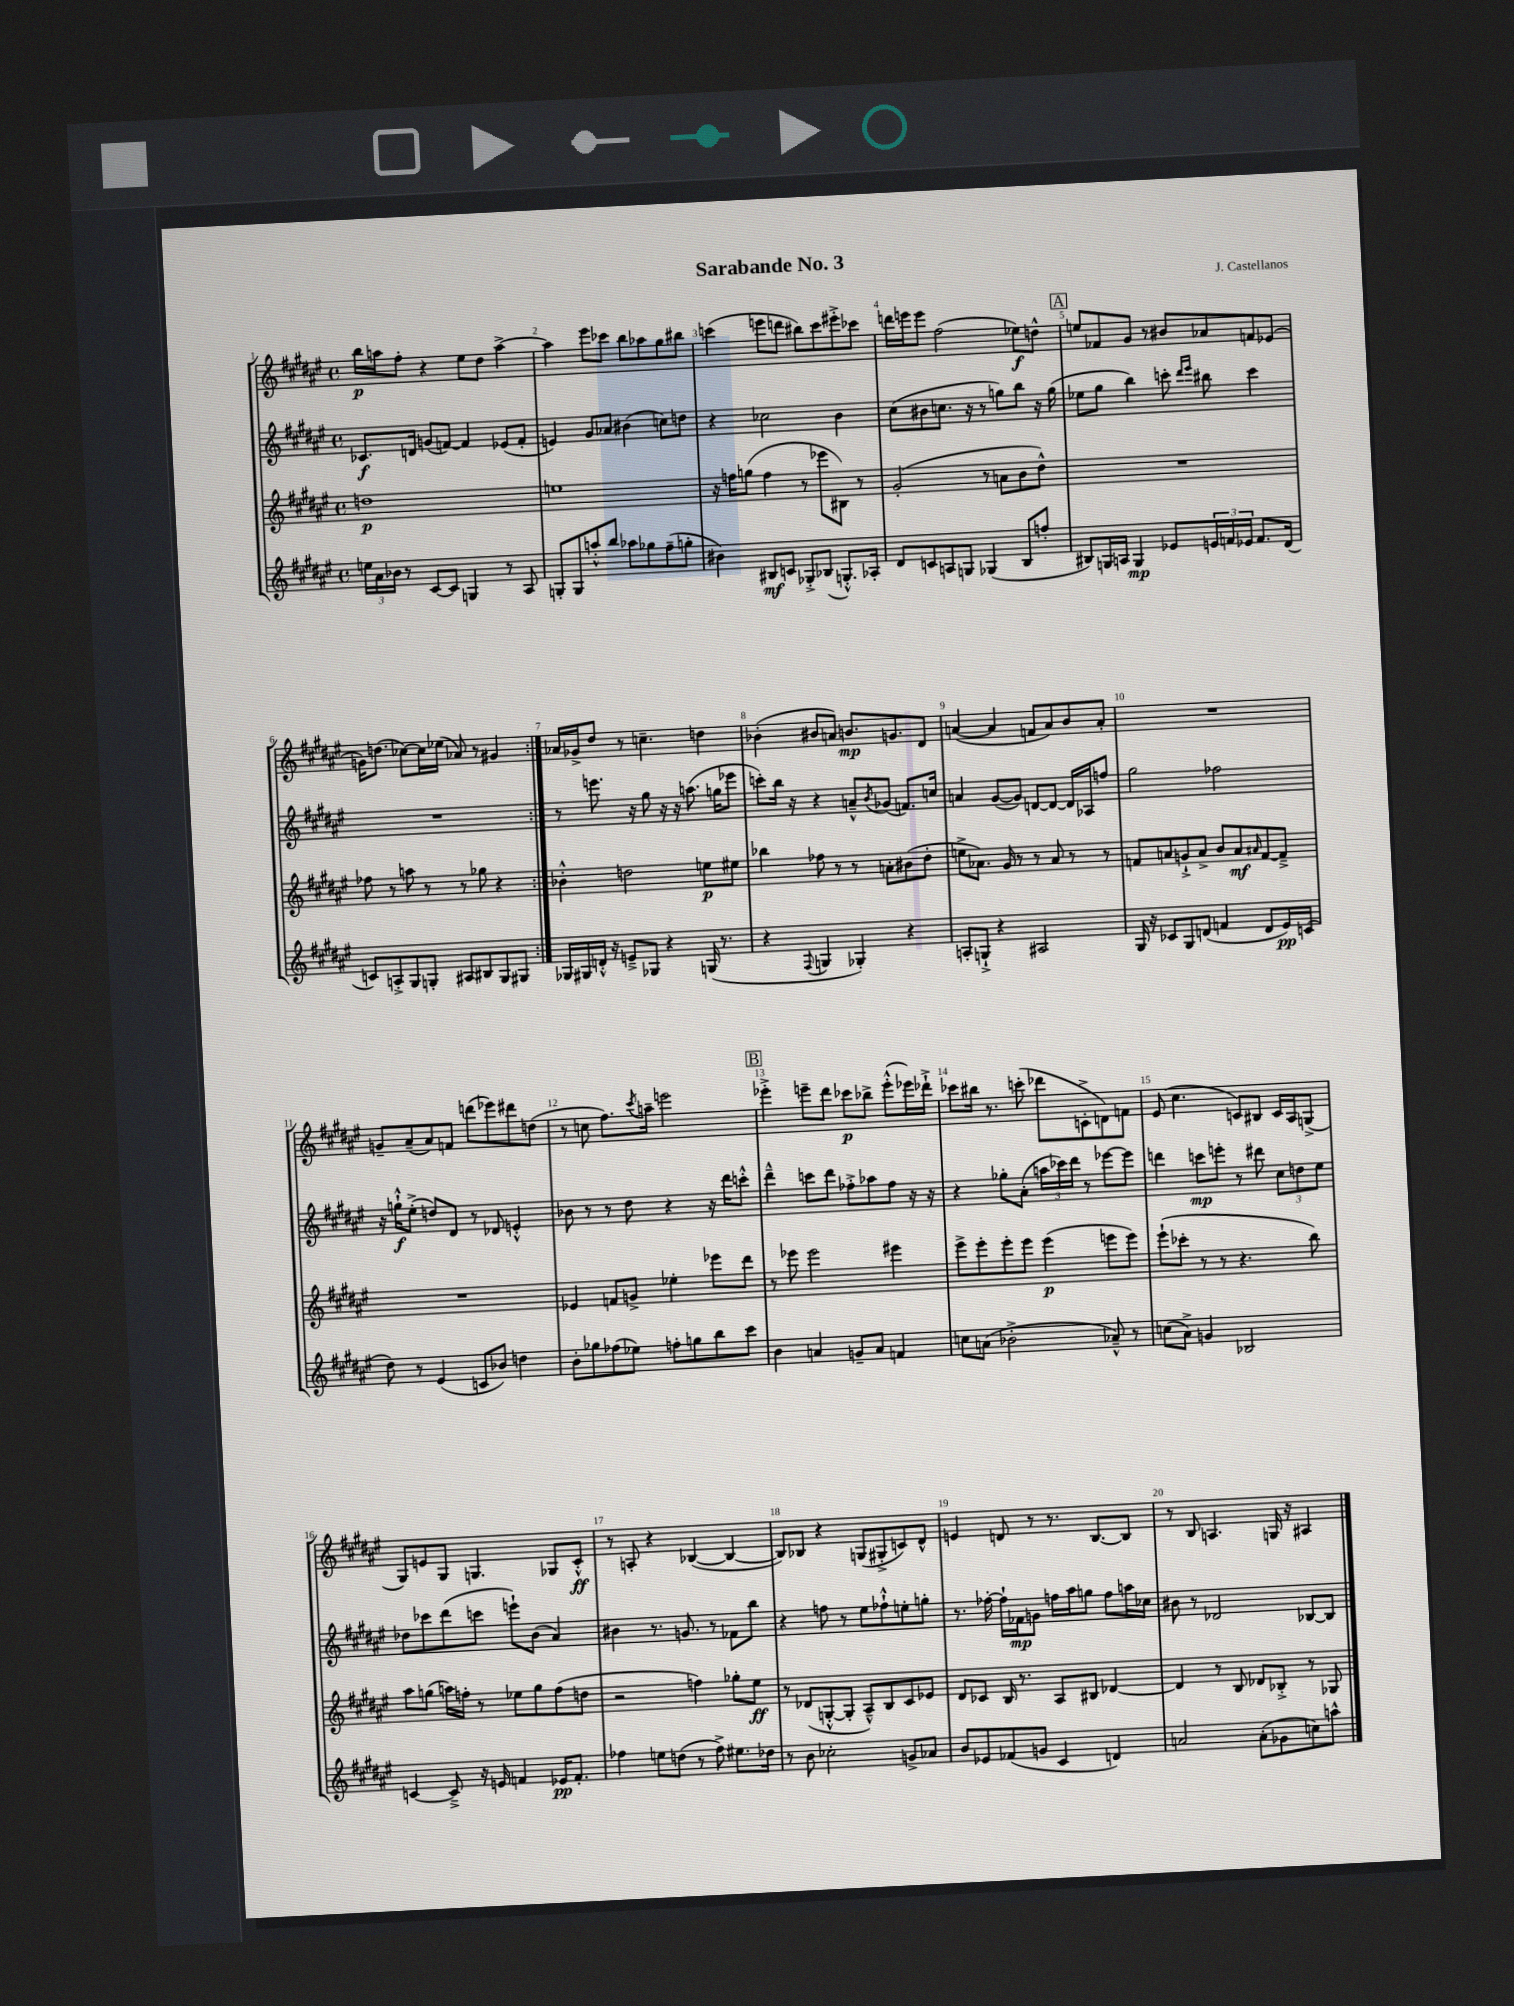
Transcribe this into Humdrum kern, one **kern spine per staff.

**kern	**dynam	**kern	**dynam	**kern	**dynam	**kern	**dynam
*part4	*part4	*part3	*part3	*part2	*part2	*part1	*part1
*staff4	*staff4	*staff3	*staff3	*staff2	*staff2	*staff1	*staff1
*clefG2	*	*clefG2	*	*clefG2	*	*clefG2	*
*k[f#c#g#d#a#e#]	*	*k[f#c#g#d#a#e#]	*	*k[f#c#g#d#a#e#]	*	*k[f#c#g#d#a#e#]	*
*M4/4	*	*M4/4	*	*M4/4	*	*M4/4	*
*met(c)	*	*met(c)	*	*met(c)	*	*met(c)	*
=1	=1	=1	=1	=1	=1	=1	=1
24een\LL	.	1ddn	p	8.c-X/L	f	16bb\LL	p
24a#\	.	.	.	.	.	.	.
.	.	.	.	.	.	16aan\J	.
24b-X\JJ	.	.	.	.	.	.	.
8r	.	.	.	.	.	8ff#'\J	.
.	.	.	.	16dn/Jk	.	.	.
[8c#/L	.	.	.	(8gn/L	.	4r	.
8c#/J]	.	.	.	[8fn/J)	.	.	.
4Gn/	.	.	.	4f/]	.	8ee#\L	.
.	.	.	.	.	.	8dd#\J	.
8r	.	.	.	(8e-X/L	.	[4aa^\	.
8A#/	.	.	.	8f'/J	.	.	.
=2	=2	=2	=2	=2	=2	=2	=2
8Gn'/L	.	1een	.	4en/)	.	4aa\]	.
8G/	.	.	.	.	.	.	.
8aan'^^/	.	.	.	8g#/L	.	8eee#\L	.
8bb/J	.	.	.	8a-X/J	.	8ccc-X\J	.
8aa-X\L	.	.	.	(4b#X\	.	8bb\L	.
8gg-X\	.	.	.	.	.	8aa-X\	.
(8ff#~\	.	.	.	8ccn\L)	.	8gg#\	.
8ggn'\J	.	.	.	8ddn\J	.	8bb#X\J	.
=3	=3	=3	=3	=3	=3	=3	=3
4b#X\)	.	16r	.	4r	.	(4cccn\	.
.	.	16ffn\KL	.	.	.	.	.
.	.	(8ggn\J	.	.	.	.	.
8B#X/L	mf	4ff\	.	2cc-X\	.	8eeen\L	.
8cn/J	.	.	.	.	.	8dddn\J	.
8G-X'^/L	.	8r	.	.	.	8bb#X\L)	.
(8B-X/J	.	8eee-X\L	.	.	.	8ccc\	.
8.Gn'^^/L)	.	8B#X\J)	.	4b\	.	8eee#X'^\	.
.	.	8r	.	.	.	8ccc-X\J	.
16A-X'/Jk	.	.	.	.	.	.	.
=4	=4	=4	=4	=4	=4	=4	=4
8d#/L	.	(2g#'/	.	(8cc#\L	.	16dddn\LL	.
.	.	.	.	.	.	16eeen\J	.
8cn/	.	.	.	8b#X\	.	8eee\J	.
8An/	.	.	.	8.ccn\J	.	(2ff#\	.
8Gn/J	.	.	.	.	.	.	.
.	.	.	.	16r	.	.	.
(4G-X/	.	8r	.	8r	.	.	.
.	.	8an\L	.	8ggn\L)	.	.	.
8B/L	.	8b\	.	8bb\J	.	8ee-X\L)	f
8ffn'/J	.	8dd#^^\J)	.	16r	.	8ddn^^\J	.
.	.	.	.	(16gg\	.	.	.
!!LO:REH:place=s1:t=A
=5	=5	=5	=5	=5	=5	=5	=5
8B#X/L)	.	1r	.	8ee-X\L	.	8een/L	.
16Gn/L	.	.	.	8gg#\J	.	8f-X/	.
16An/JJ	.	.	.	.	.	.	.
4G/	mp	.	.	4bb\)	.	8g#/J	.
.	.	.	.	.	.	8r	.
8e-X/L	.	.	.	8cccn'\	.	8b#X/L	.
.	.	.	.	16qqddd#/LL	.	.	.
.	.	.	.	16qqeee#/JJ	.	.	.
24en/L	.	.	.	8bb#X\	.	8a-X/	.
24fn/	.	.	.	.	.	.	.
24e-X/JJ	.	.	.	.	.	.	.
8.f/L	.	.	.	4ccc\	.	8fn/	.
.	.	.	.	.	.	(8e-X/J	.
(16d#/Jk	.	.	.	.	.	.	.
!!LO:LB:g=z
=6	=6	=6	=6	=6	=6	=6	=6
8cn/L)	.	8ff-X\	.	1r	.	16gn\KL)	.
.	.	.	.	.	.	(8.ddn\J	.
8An'^/	.	8r	.	.	.	.	.
8G#/	.	8aan\	.	.	.	[8cc-X\L)	.
8Gn'/J	.	8r	.	.	.	16cc-\L]	.
.	.	.	.	.	.	(16ee-X\JJ	.
8A#X/L	.	8r	.	.	.	8a-X/)	.
8B#X/	.	8gg-X\	.	.	.	8r	.
8G/	.	4r	.	.	.	4g#X/	.
8G#X/J	.	.	.	.	.	.	.
=7:|!	=7:|!	=7:|!	=7:|!	=7:|!	=7:|!	=7:|!	=7:|!
16G-X/LL	.	4b-X'^^\	.	8r	.	16a-X/LL	.
16G#X/	.	.	.	.	.	16g-X^/J	.
16dn'^^/JJ	.	.	.	8.eeen\	.	8dd#/J	.
16r	.	.	.	.	.	.	.
8en~^/L	.	2ddn\	.	.	.	8r	.
.	.	.	.	16r	.	.	.
8G-X/J	.	.	.	8gg#\	.	4.ccn~\	.
4r	.	.	.	16r	.	.	.
.	.	.	.	16r	.	.	.
.	.	.	.	(8.aan\	.	.	.
(16Gn/	.	8een\L	p	.	.	4ddn\	.
8.r	.	.	.	16ggn\KL	.	.	.
.	.	8ee#X\J	.	8eee-X\J	.	.	.
=8	=8	=8	=8	=8	=8	=8	=8
4r	.	4bb-X\	.	8cccn'\L)	.	(4b-X'\	.
.	.	.	.	16bb\Jk	.	.	.
.	.	.	.	16r	.	.	.
8qqF#/	.	.	.	.	.	.	.
4Gn/	.	8ff-X\	.	4r	.	8b#X/L	.
.	.	8r	.	.	.	8an/J)	.
4G-X'/)	.	8r	.	8an~^^/L	.	8.bn/L	mp
.	.	.	.	8qb/	.	.	.
.	.	8an'\L	.	(8g-X/J	.	.	.
.	.	.	.	.	.	8.gn/	.
4r	.	(8b#X\	.	8.fn/L)	.	.	.
.	.	8dd#'\J	.	.	.	8d#/J	.
.	.	.	.	16ccn/Jk	.	.	.
=9	=9	=9	=9	=9	=9	=9	=9
8An'/L	.	8een^\L	.	4an/	.	([4an/	.
8Gn`^/J	.	8.a-X\J)	.	.	.	.	.
4r	.	.	.	([8g#/L	.	4a/]	.
.	.	16g#/	.	.	.	.	.
.	.	8r	.	8g#/J])	.	.	.
2A#X/	.	8r	.	[8dn/L	.	8fn/L	.
.	.	8a-/	.	8d/J_	.	8a/)	.
.	.	8r	.	16d/LL]	.	8b/	.
.	.	.	.	16A-X/J	.	.	.
.	.	8r	.	8ffn/J	.	8a'/J	.
=10	=10	=10	=10	=10	=10	=10	=10
16G#/	.	8fn/L	.	2gg#\	.	1r	.
16r	.	.	.	.	.	.	.
8c-X/L	.	8an/	.	.	.	.	.
8G#/	.	8gn`^/	.	.	.	.	.
(8dn/J	.	8a^/J	.	.	.	.	.
4fn/	.	8b/L	.	2ff-X\	.	.	.
.	.	8a/	mf	.	.	.	.
.	.	16qqa#X/	.	.	.	.	.
8d/L	.	[8f/	.	.	.	.	.
16e#/L)	pp	8f~^/J]	.	.	.	.	.
(16cn/JJ	.	.	.	.	.	.	.
!!LO:LB:g=z
=11	=11	=11	=11	=11	=11	=11	=11
8dd#\)	.	1r	.	16r	.	8gn~/L	.
.	.	.	.	16ggn`^^\KL	f	.	.
8r	.	.	.	(8ee#'^\J	.	(8a#~/	.
(4e#/	.	.	.	8ddn/L)	.	8a#/)	.
.	.	.	.	8d#/J	.	8fn/J	.
8cn/L	.	.	.	8r	.	(8dddn\L	.
8b-X/J)	.	.	.	8d-X/	.	8eee-X\)	.
4ddn\	.	.	.	4en'^^/	.	8ddd#X\	.
.	.	.	.	.	.	(8ddn\J	.
=12	=12	=12	=12	=12	=12	=12	=12
8b'\L	.	4e-X/	.	8b-X\	.	8r	.
8gg-X\	.	.	.	8r	.	8ccn\	.
(8ff-X\	.	8fn/L	.	8r	.	8.ff#\L)	.
8ee-X\J)	.	8gn^/J	.	8dd#\	.	.	.
.	.	.	.	.	.	8qccc#/	.
.	.	.	.	.	.	16aan~\Jk	.
8ffn'\L	.	4ee-X'\	.	4r	.	2eeen\	.
8ggn\	.	.	.	.	.	.	.
8bb\	.	8eee-X\L	.	16r	.	.	.
.	.	.	.	16ddd#\KL	.	.	.
8ccc#\J	.	8ddd#\J	.	8cccn'^^\J	.	.	.
!!LO:REH:place=s1:t=B
=13	=13	=13	=13	=13	=13	=13	=13
4b\	.	8r	.	4ddd#~^^\	.	4eee-X'^\	.
.	.	8eee-X\	.	.	.	.	.
4an/	.	2eee-\	.	8cccn\L	.	8eeen~\L	.
.	.	.	.	8ddd#\J	.	8ddd#\J	.
8gn~/L	.	.	.	8ff-X'^\L	.	8ccc-X\L	p
8a/J	.	.	.	8aa-X\	.	8bb-X^\J	.
4fn/	.	4eee#X\	.	8ff-\J	.	(8eee'^^\L	.
.	.	.	.	16r	.	16eee-X\L)	.
.	.	.	.	16r	.	16ddd-X`^\JJ	.
=14	=14	=14	=14	=14	=14	=14	=14
8ccn\L	.	8eee#^\L	.	4r	.	8ccc-X\L	.
(8an\J	.	8eee#'\	.	.	.	16bb#X\Jk	.
.	.	.	.	.	.	8.r	.
2b-X'^\	.	8eee#'\	.	8gg-X'\L	.	.	.
.	.	8eee#\J	.	(8a#'\J	.	(8cccn'\	.
.	.	(4eee#\	p	24aan\LL	.	8ddd-X\L	.
.	.	.	.	24ccc-X\)	.	.	.
.	.	.	.	24ddd#\JJ	.	.	.
.	.	.	.	8r	.	8cn'^\	.
8a-X~^^/)	.	8eeen\L	.	[8eee-X\L	.	8dn\)	.
8r	.	8eee\J)	.	8eee-\J]	.	8fn\J	.
=15	=15	=15	=15	=15	=15	=15	=15
(8ccn\L	.	(8eee#`\L	.	4dddn\	.	(8e#/	.
8a#^\J)	.	8ccc-X'\J	.	.	.	4.cc#\	.
4gn/	.	8r	.	8cccn\L	mp	.	.
.	.	8r	.	8eeen'\J	.	.	.
2B-X/	.	4.r	.	8r	.	8cn/L)	.
.	.	.	.	8ddd#X\	.	8B#X/J	.
.	.	.	.	12cc#\L	.	16c/LL	.
.	.	.	.	.	.	16A#/J	.
.	.	.	.	12ddn\	.	.	.
.	.	8bb\)	.	.	.	(8Gn^/J	.
.	.	.	.	12ee#\J	.	.	.
!!LO:LB:g=z
=16	=16	=16	=16	=16	=16	=16	=16
[4cn/	.	8aa#\L	.	8dd-X\L	.	8G#/L)	.
.	.	(8ggn\J	.	8ccc-X\	.	8en/	.
8c~^/]	.	16aan\LL)	.	(8ddd#\	.	8G#/J	.
.	.	16ffn'\JJ	.	.	.	.	.
16r	.	8r	.	8cccn\J	.	4.Gn/	.
16en/	.	.	.	.	.	.	.
4fn/	.	8ee-X\L	.	8eeen`\L)	.	.	.
.	.	8gg\	.	(8b\J	.	.	.
16e-X/KL	pp	(8ff\	.	4a#/)	.	8G-X/L	.
8.f'/J	.	.	.	.	.	.	.
.	.	8ddn\J	.	.	.	8c#'^^/J	ff
=17	=17	=17	=17	=17	=17	=17	=17
4ff-X\	.	2r	.	4b#X\	.	8r	.
.	.	.	.	.	.	8An'/	.
8een\L	.	.	.	8.r	.	4r	.
(8ddn\J	.	.	.	.	.	.	.
.	.	.	.	8.gn/	.	.	.
8r	.	4ffn\)	.	.	.	([4B-X/	.
8ff-^\)	.	.	.	8r	.	.	.
8.ee#X\L	.	8gg-X'\L	.	8f-X\L	.	4B-/_	.
.	.	8ee#\J	ff	8bb\J	.	.	.
16dd-X\Jk	.	.	.	.	.	.	.
=18	=18	=18	=18	=18	=18	=18	=18
8r	.	8r	.	4r	.	8B-/L])	.
8b\	.	(8d-X/L	.	.	.	8B-X/J	.
2cc-X'\	.	[8Gn'^^/	.	8ffn\	.	4r	.
.	.	8G'/J]	.	8r	.	.	.
.	.	8A#~^^/L)	.	8ee#\L	.	(8Gn/L	.
.	.	8B/	.	8ff-X`^^\	.	8G#X'^/	.
8gn^/L	.	8c#/	.	8een'\	.	8cn/)	.
8a-X/J	.	8e-X/J	.	8ggn'\J	.	8d#^^/J	.
=19	=19	=19	=19	=19	=19	=19	=19
8b/L	.	8d#/L	.	8.r	.	4en/	.
8e-X/	.	8c-X/J	.	.	.	.	.
.	.	.	.	[16ff-X'\	.	.	.
(8f-X/	.	16B/	.	16ff-`\LL]	.	8dn/	.
.	.	8.r	.	16f-X\J	mp	.	.
8gn/J	.	.	.	8gn\J	.	8r	.
4c#/	.	8A#/L	.	16ffn\LL	.	8.r	.
.	.	.	.	16aa#\J	.	.	.
.	.	8B#X/J	.	8ggn\J	.	.	.
.	.	.	.	.	.	[8.B/L	.
4dn/)	.	[4d-X/	.	8ff\L	.	.	.
.	.	.	.	16aan\L	.	8B/J]	.
.	.	.	.	16cc-X\JJ	.	.	.
=20	=20	=20	=20	=20	=20	=20	=20
2an/	.	4d-/]	.	8b#X\	.	8r	.
.	.	.	.	8r	.	8B/	.
.	.	8r	.	2d-X/	.	4.An/	.
.	.	8B/	.	.	.	.	.
(8a'\L	.	8d-X/L	.	.	.	.	.
8g-X\	.	8B-X'^/J	.	.	.	16Gn/	.
.	.	.	.	.	.	16r	.
8ccn\)	.	8r	.	[8B-X/L	.	4A#X/	.
8aan^^\J	.	8G-X/	.	8B-/J]	.	.	.
==	==	==	==	==	==	==	==
*-	*-	*-	*-	*-	*-	*-	*-
